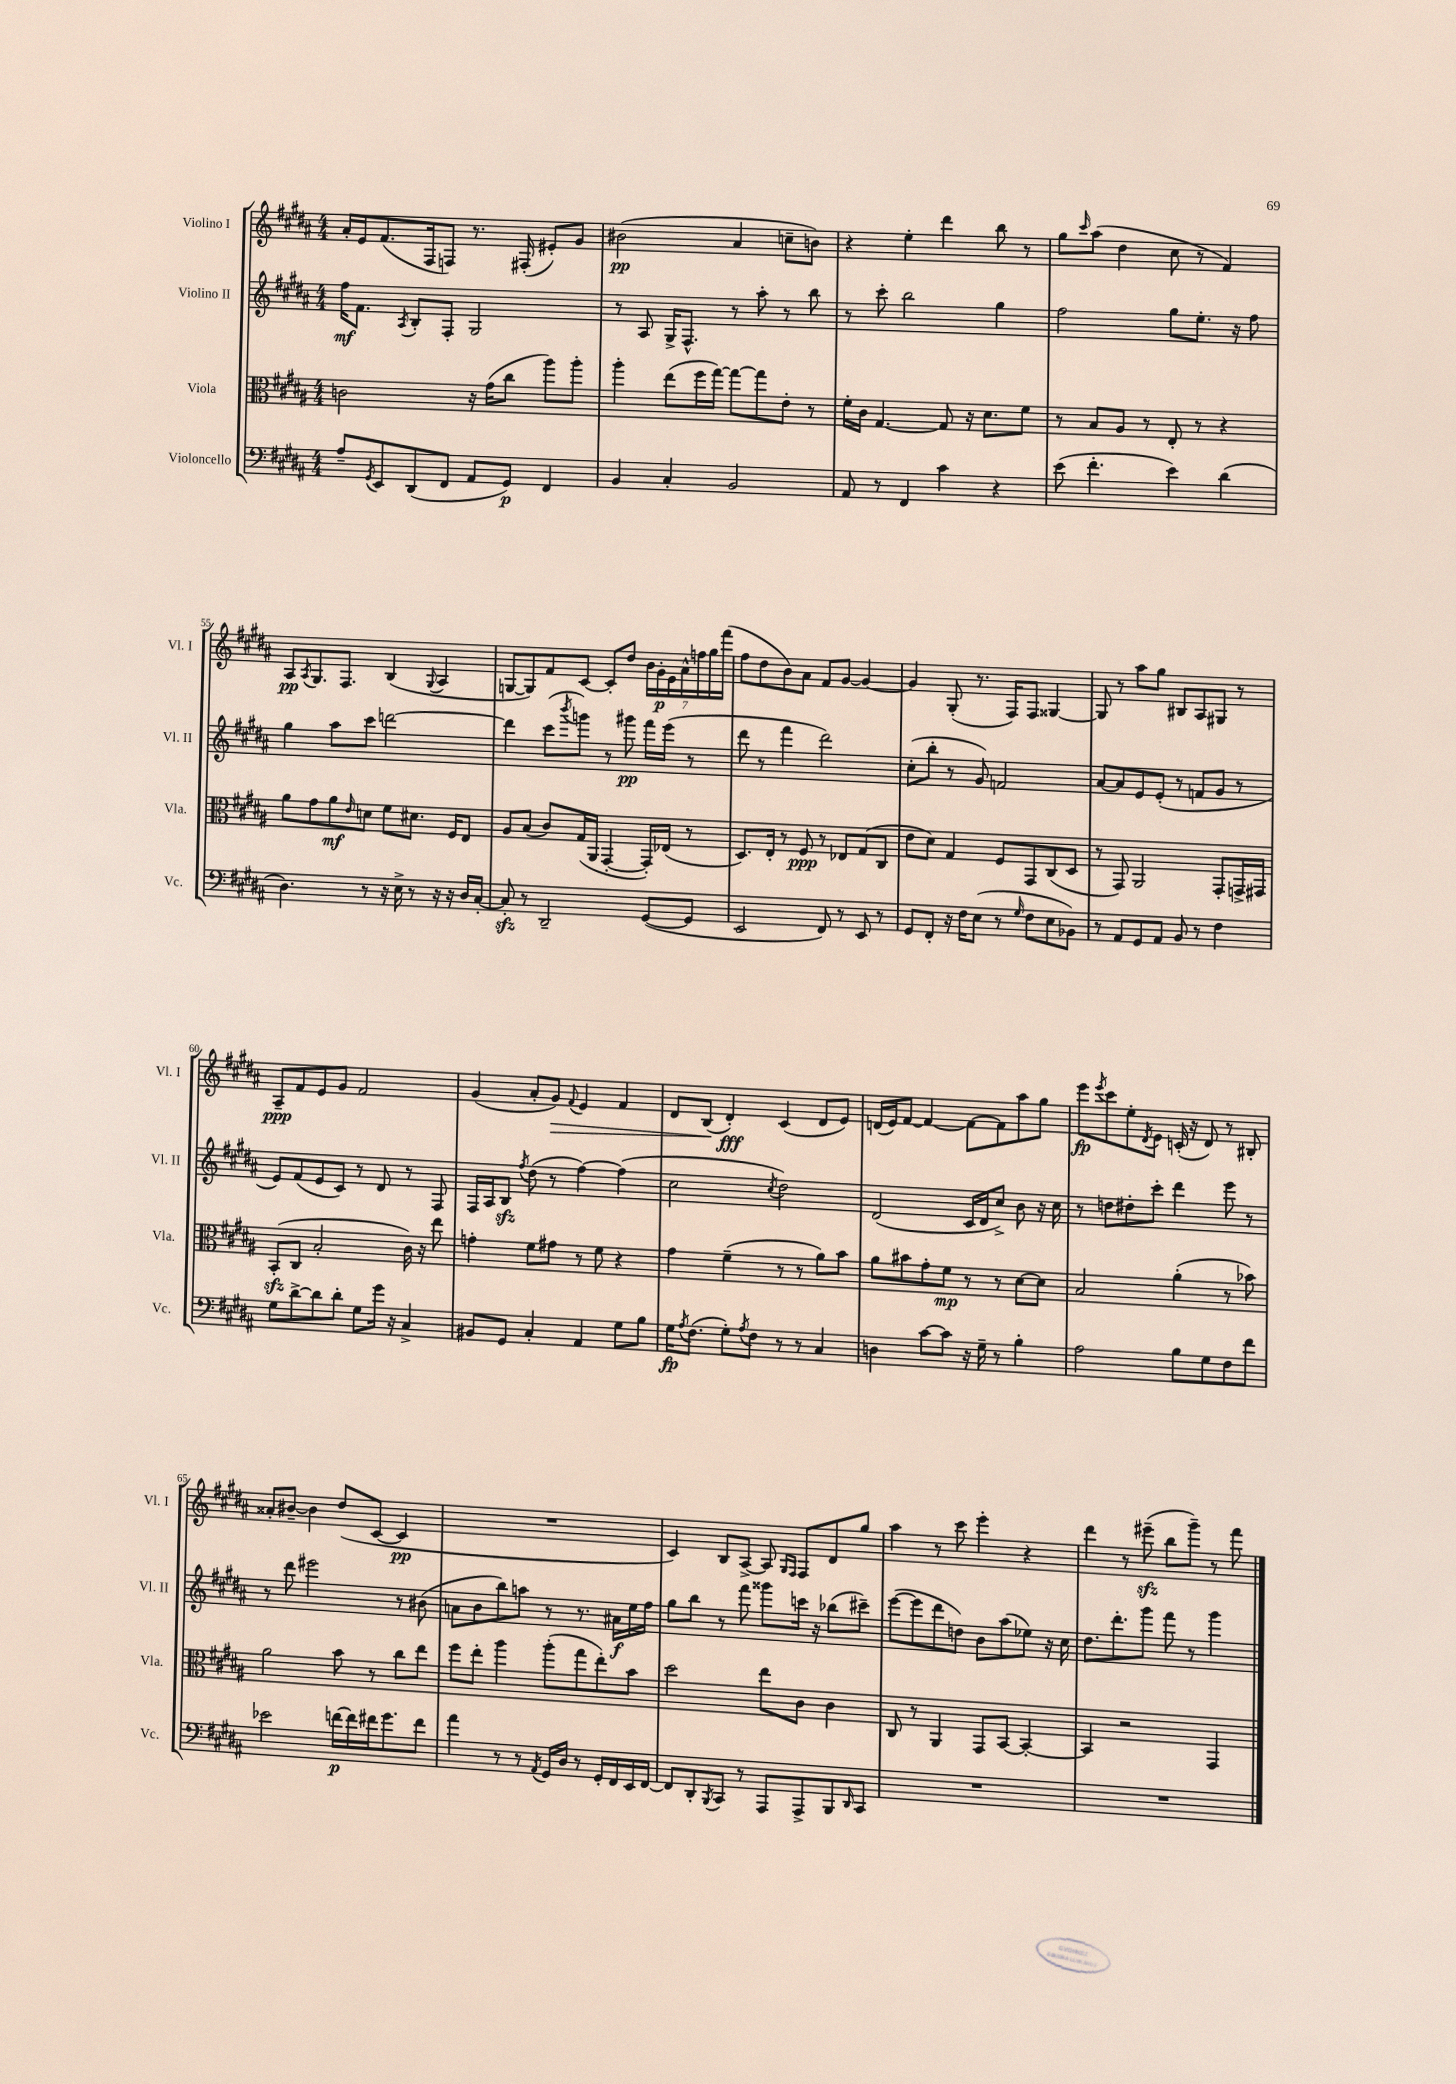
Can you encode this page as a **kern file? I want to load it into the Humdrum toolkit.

**kern	**kern	**kern	**kern
*staff4	*staff3	*staff2	*staff1
*clefF4	*clefC3	*clefG2	*clefG2
*k[f#c#g#d#a#]	*k[f#c#g#d#a#]	*k[f#c#g#d#a#]	*k[f#c#g#d#a#]
*M4/4	*M4/4	*M4/4	*M4/4
8A#~	2c	16ff#	16a#'
.	.	8.f#	16e
8qGG#	.	.	.
8EE	.	.	(8.f#
.	.	8qA#	.
(8DD#	.	8B'	.
.	.	.	16F#
8FF#	.	8F#'	8F)
8AA#	16r	2G#	8.r
.	(16g#	.	.
8GG#)	8cc#	.	.
.	.	.	(16F#'
4FF#	8aa#)	.	8e#')
.	8aa#'	.	8g#
=	=	=	=
4BB	4aa#'	8r	(2b#
.	.	8A#	.
4C#'	(8ee	16G#^	.
.	.	8.F#^^	.
.	16ff#	.	.
.	[16gg#)	.	.
2BB	8gg#_	8r	4a#
.	8gg#]	8aa#'	.
.	8e'	8r	8cc~
.	8r	8bb	8b)
=	=	=	=
8AA#	16f#'	8r	4r
.	16c#	.	.
8r	[4.G#	8ccc#'	.
4FF#	.	2bb	4ee'
4c#	8G#]	.	4ddd#
.	16r	.	.
.	8.d#	.	.
4r	.	4gg#	8bb
.	8f#	.	8r
=	=	=	=
(8e	8r	2ff#	8gg#
.	.	.	16qqccc#
4.f#'	8B	.	(8aa#
.	8A#	.	4dd#
.	8r	.	.
4e)	8E'	8gg#	8cc#
.	8r	8.ee'	8r
(4d#	4r	.	4f#)
.	.	16r	.
.	.	8ff#	.
=	=	=	=
4.D#)	8a#	4gg#	8A#
.	.	.	8qA#
.	8g#	.	8.G#
.	8a#	8aa#	.
.	.	.	8.F#
.	16qqe	.	.
8r	8d	8ccc#	.
16r	8f#	[2ddd	(4B
16E^	.	.	.
8r	8.d#	.	.
.	.	.	8qqG#
16r	.	.	4A#
16r	16F#	.	.
16D#	8E	.	.
[16C#'	.	.	.
=	=	=	=
8C#']	8A#	4ddd]	[8G
8r	(8B	.	8G])
2DD#~	8c#)	(8ccc#	8f#
.	.	8qbbb	.
.	(16G#	8ggg)	[8c#
.	16AA#	.	.
.	[4GG#'	8r	8c#']
.	.	8ggg#	8dd#
([8GG#	16GG#'])	16fff#	28b
.	.	.	28g#'
.	(16E-	(16eee	.
.	.	.	28e
.	.	.	28a#^^
8GG#]	8r	8r	.
.	.	.	28ff
.	.	.	28gg#
.	.	.	(28fff#
=	=	=	=
2EE	8.D#)	8ddd#	8ff#
.	.	8r	8dd#
.	16E'	.	.
.	8r	4fff#	8b)
.	8F#	.	8a#
8FF#)	8r	2ddd#)	8f#
8r	8E-	.	[8g#
8EE	(8G#	.	4g#_
8r	8C#	.	.
=	=	=	=
8GG#	8e	(8cc#'	4g#]
8FF#'	8d#)	8bb'	.
16r	4G#	8r	(8G#'
16F#	.	.	.
(8E	.	8g#)	8.r
8r	8F#	2f	.
.	.	.	16F#)
16qqG#	.	.	.
8F#	8GG#	.	8F#
8E	(8C#	.	[4G##
8BB-)	8D#	.	.
=	=	=	=
8r	8r	[8a#	8G##]
8AA#	8GG#)	8a#]	8r
8GG#	2AA#	8e	8aa#
8AA#	.	(8e'	8gg#
8BB	.	8r	8B#
8r	.	8f	8A#
4F#	8GG#'	8g#	8G#
.	16GG^	8r	8r
.	16GG#	.	.
=	=	=	=
8G#	(8BB'	8e)	8A#~
[8d#^	8C#	(8f#	8f#
8d#]	2B'	8e	8e
8d#'	.	8c#)	8g#
8G#	.	8r	2f#
16g#	.	8d#	.
16r	.	.	.
4C#^	16c#)	8r	.
.	16r	.	.
.	8ee	8F#	.
=	=	=	=
8BB#	4g'	16F#	(4g#
.	.	16A#	.
8GG#	.	8B	.
.	.	8qff#	.
4C#'	8f#	(8dd#	8a#'
.	8g#	8r	8g#)
.	.	.	8qqf#
4AA#	8r	[4ff#)	4e
.	8f#	.	.
8G#	4r	(4ff#]	4f#
8B	.	.	.
=	=	=	=
16G#	4g#	2cc#	8d#
8qA#	.	.	.
(8.F#	.	.	.
.	.	.	(8B
8G#')	(4f#~	.	4d#')
8qA#	.	.	.
8F#	.	.	.
.	.	8qcc#	.
8r	8r	2dd#)	(4c#
8r	8r	.	.
4C#	8a#)	.	8d#
.	8b	.	8e)
=	=	=	=
4D	8a#	(2d#	(16d
.	.	.	16e)
.	8b#	.	[8f#
[8c#	8g#'	.	4f#_
8c#]	8f#	.	.
16r	8r	16c#	8f#_
16G#~	.	16d#	.
8r	8r	8cc#^)	8f#]
4B'	[8d#	8b	8aa#
.	8d#]	16r	8gg#
.	.	16cc#	.
=	=	=	=
2A#	2B	8r	8eee
.	.	.	8qeee
.	.	8dd	8ccc#
.	.	8dd#'	8ee'
.	.	.	8qd#
.	.	8ccc#'	8e
8B	(4a#'	4ddd#	(16c'
.	.	.	16r
8G#	.	.	8d#)
8F#	8r	8eee	8r
8f#	8b-)	8r	8B#'
=	=	=	=
2e-	2a#	8r	8a##'
.	.	8ddd#	[8b#~
.	.	2eee#	4b#]
[16f	8b	.	(8dd#
16f]	.	.	.
16f#	8r	.	[8c#
8.g#	.	.	.
.	8cc#	8r	4c#]
8f#	8ee	(8b#	.
=	=	=	=
4a#	8ff#	8a	1r
.	8ee'	8b	.
8r	4aa#	8bb)	.
8r	.	8aa	.
8qAA#	.	.	.
16GG#	(8aa#'	8r	.
16D#	.	.	.
8r	8gg#	8.r	.
16GG#'	8ee')	.	.
16FF#	.	16a#	.
16EE	8b	16ee	.
[16FF#	.	16ff#	.
=	=	=	=
8FF#]	2dd#	8gg#	4c#)
8DD#'	.	8bb	.
8qBBB	.	.	.
8CC#	.	8r	8B
8r	.	8fff#	[8A#^
8AAA#	8ee	8ggg##	8A#]
.	.	.	16qqG#
.	.	.	16qqF#
8AAA#^	8c#	16ccc	8F#
.	.	16r	.
8BBB	4c#	(8bb-	8d#
16qqDD#	.	.	.
8CC#	.	8ccc#~)	8gg#
=	=	=	=
1r	8C#	([8eee	4aa#
.	8r	8eee]	.
.	4AA#	8ddd#	8r
.	.	8dd)	8ccc#
.	8GG#	8b	4eee'
.	[8BB	(8aa#	.
.	4BB'_	8ee-)	4r
.	.	16r	.
.	.	16cc#	.
=	=	=	=
1r	4BB]	8.dd#	4ddd#
.	.	8.ddd#'	.
.	2r	.	8r
.	.	8ggg#	(8eee#~
.	.	8fff#	8bb
.	.	8r	8ggg#~)
.	4GG#	4ggg#	8r
.	.	.	8fff#
==	==	==	==
*-	*-	*-	*-
